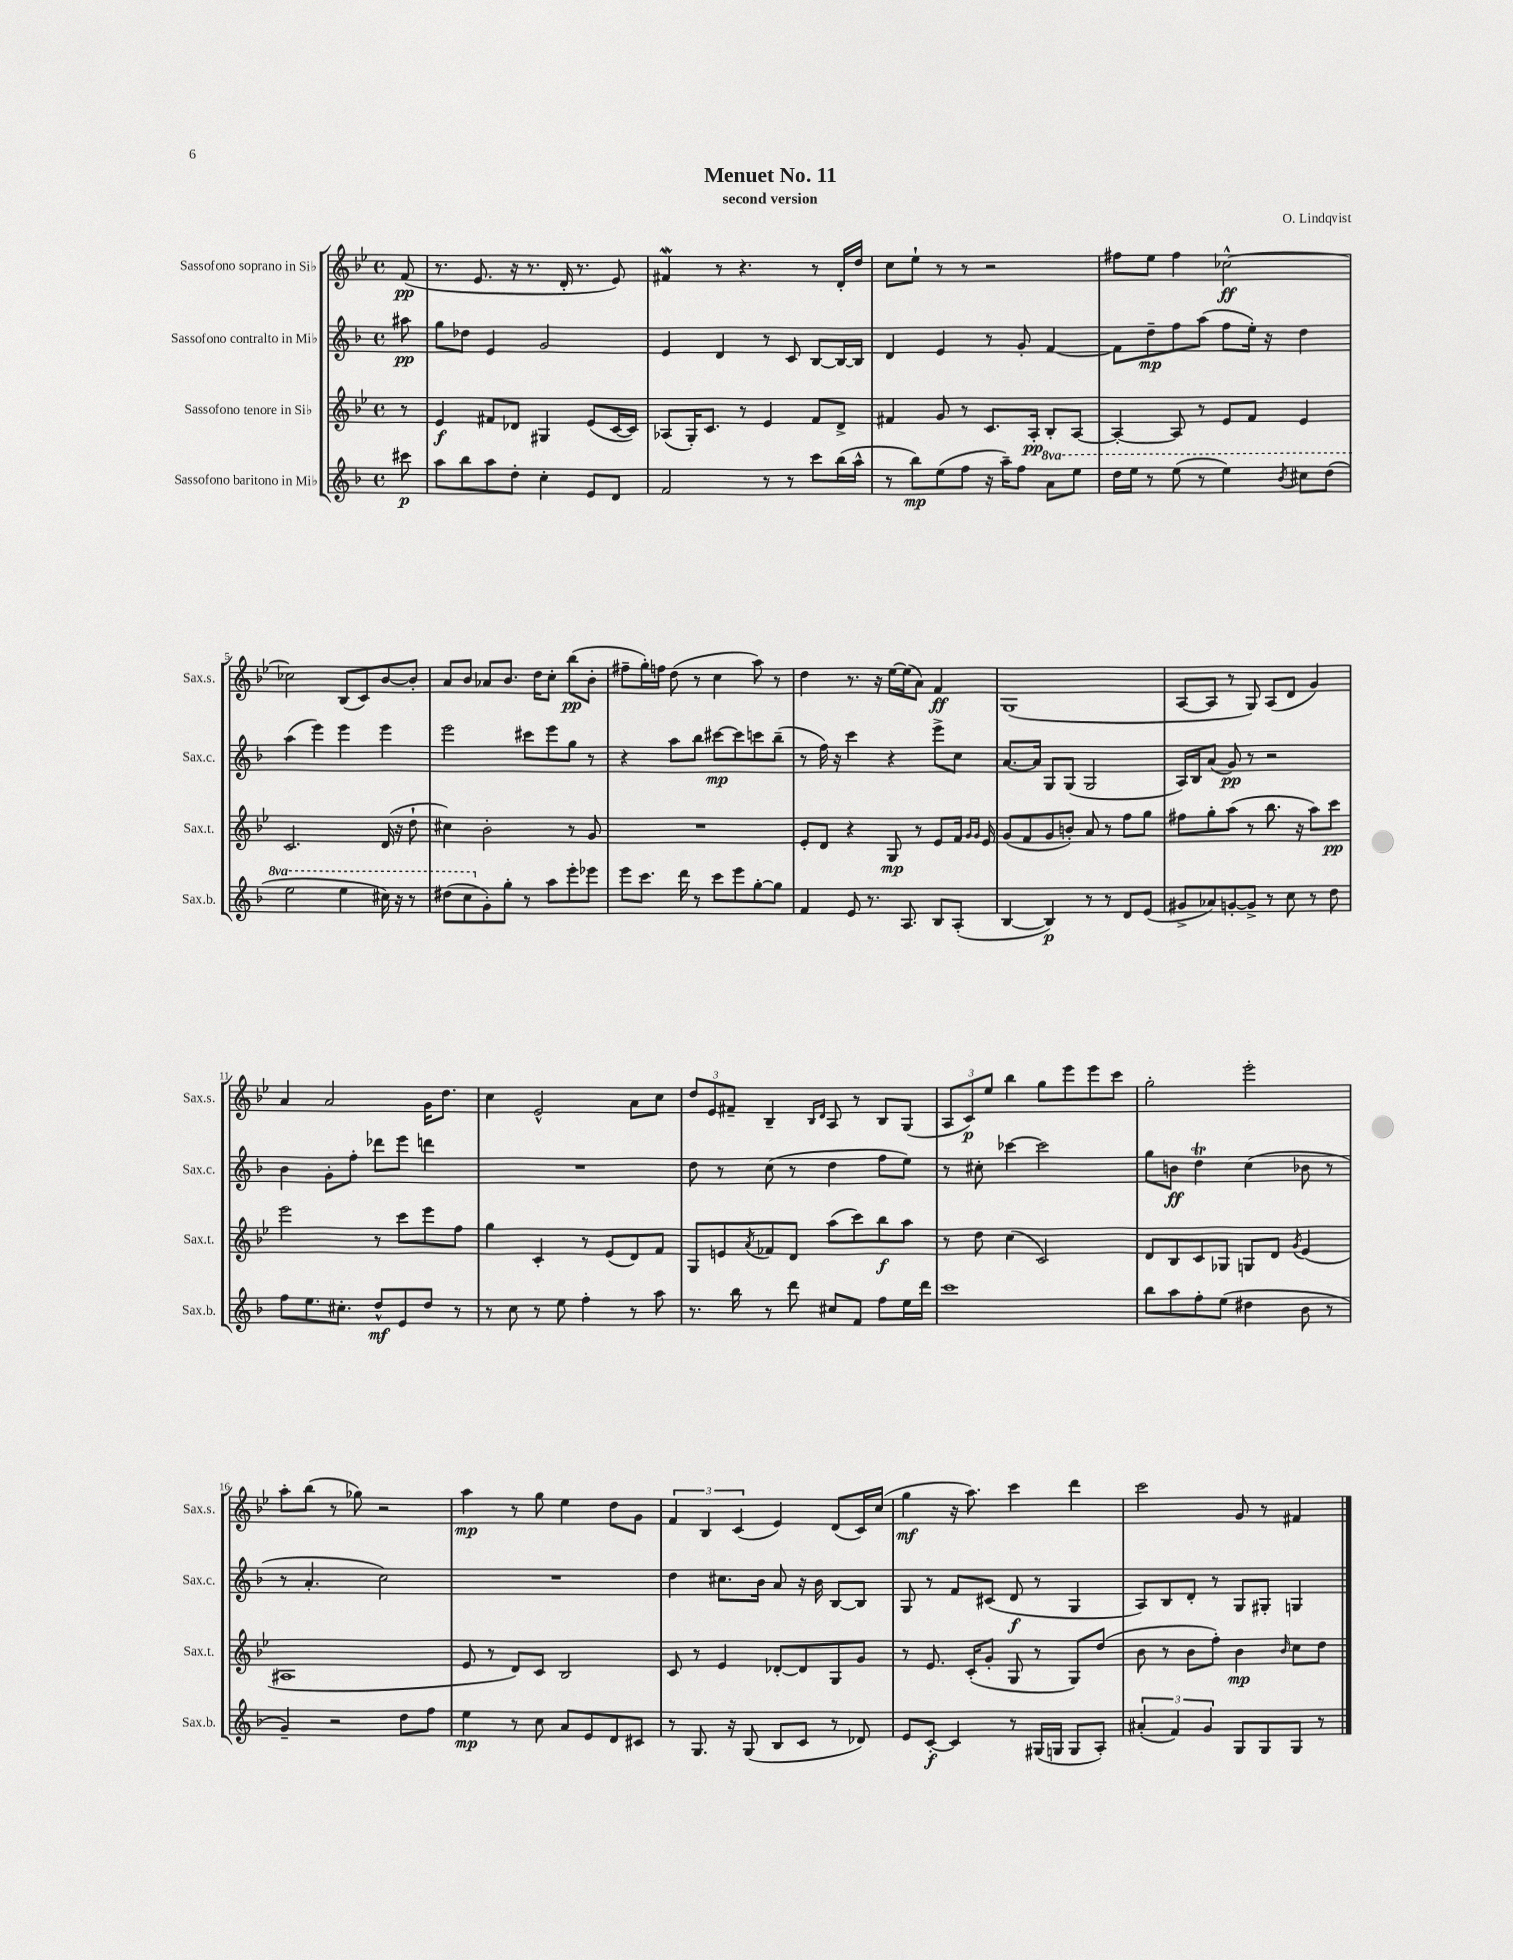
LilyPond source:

\header { title = "Menuet No. 11" composer = "O. Lindqvist" subtitle = "second version" }
<<
\new StaffGroup <<
\new Staff = "s0" \with { instrumentName = "Sassofono soprano in Sib" shortInstrumentName = "Sax.s." } {
    \clef treble \key bes \major \defaultTimeSignature \time 4/4 \partial 8
    f'8\pp( |
    r8. ees'8. r16 r8. d'16-. r8. ees'8) |
    fis'4\mordent r8 r4. r8 d'16-. d''16 |
    c''8 ees''8-! r8 r8 r2 |
    fis''8 ees''8 fis''4 ces''2~-^\ff |
    ces''2 bes8( c'8) bes'8~ bes'8-. |
    a'8 bes'8 aes'8 bes'8. d''16 c''8-. bes''8\pp( bes'8-. |
    fis''8-- g''16-.) f''16 d''8( r8 c''4 a''8) r8 |
    d''4 r8. r16 ees''16~ ees''16( a'8) f'4\ff |
    g1( |
    a8~ a8 r8 g8) a8( d'8 g'4) |
    a'4 a'2 g'16 d''8. |
    c''4 ees'2-^ a'8 c''8 |
    \tuplet 3/2 { d''8 ees'8 fis'8-- } bes4-- \grace { bes16 d'16 } a8 r8 bes8 g8( |
    \tuplet 3/2 { a8 c'8\p) ees''8 } bes''4 g''8 ees'''8 ees'''8 c'''8 |
    g''2-. ees'''2-. |
    a''8-. bes''8( r8 ges''8) r2 |
    a''4\mp r8 g''8 ees''4 d''8 g'8 |
    \tuplet 3/2 { f'4 bes4 c'4( } ees'4) d'8( c'16) c''16( |
    g''4\mf r16 a''8.) c'''4 d'''4 |
    c'''2 g'8 r8 fis'4 \bar "|." |
}
\new Staff = "s1" \with { instrumentName = "Sassofono contralto in Mib" shortInstrumentName = "Sax.c." } {
    \clef treble \key f \major \defaultTimeSignature \time 4/4 \partial 8
    ais''8\pp |
    g''8 des''8 e'4 g'2 |
    e'4 d'4 r8 c'8 bes8~ bes16~ bes16 |
    d'4 e'4 r8 g'8-. f'4~ |
    f'8 d''8--\mp f''8 a''8( f''8 e''16-.) r16 d''4 |
    a''4( e'''4) e'''4 e'''4 |
    e'''2 cis'''8 e'''8 g''8 r8 |
    r4 a''8 bes''8 cis'''8~\mp cis'''8 c'''8 bes''8--( |
    r8 f''16) r16 c'''4 r4 e'''8-> c''8 |
    a'8.~ a'16 g8 g8( g2 |
    a16) bes16 a'8( g'8\pp) r8 r2 |
    bes'4 g'8-. f''8-. des'''8 e'''8 d'''4 |
    R1 |
    d''8 r8 c''8( r8 d''4 f''8 e''8) |
    r8 cis''8-. ces'''4~ ces'''2 |
    g''8 b'8\ff d''4\trill c''4( bes'8 r8 |
    r8 a'4.-. c''2) |
    R1 |
    d''4 cis''8. bes'16 a'8 r16 bes'16 bes8~ bes8 |
    g8 r8 f'8 cis'8( d'8\f r8 g4 |
    a8) bes8 d'8-. r8 g8 gis8-. g4 \bar "|." |
}
\new Staff = "s2" \with { instrumentName = "Sassofono tenore in Sib" shortInstrumentName = "Sax.t." } {
    \clef treble \key bes \major \defaultTimeSignature \time 4/4 \partial 8
    r8 |
    ees'4\f fis'8 des'8 gis4 ees'8( c'16~ c'16) |
    aes8( g16-.) c'8. r8 ees'4 f'8 d'8-> |
    fis'4 g'8 r8 c'8. a16-.\pp bes8-. a8~ |
    a4~-. a8 r8 ees'8 f'8 ees'4 |
    c'2. d'16( r16 d''8-! |
    cis''4) bes'2-. r8 g'8 |
    R1 |
    ees'8-. d'8 r4 g8\mp r8 ees'8 f'16 \grace { g'16 g'16 } ees'16 |
    g'8( f'8 g'8 b'8-.) a'8 r8 f''8 g''8 |
    fis''8 g''8-. a''8( r8 bes''8. r16 a''8) c'''8\pp |
    ees'''2 r8 c'''8 ees'''8 f''8 |
    g''4 c'4-. r8 ees'8( d'8) f'8 |
    g8 e'8 \acciaccatura { a'8 } fes'8 d'8 a''8( c'''8) bes''8\f a''8 |
    r8 d''8 c''4( c'2) |
    d'8 bes8 c'8 ges8 g8 d'8 \acciaccatura { g'8 } ees'4( |
    ais1 |
    ees'8 r8 d'8) c'8 bes2 |
    c'8 r8 ees'4 des'8~-. des'8 g8 g'8 |
    r8 ees'8. c'16-.( g'8-. g8 r8 g8) d''8( |
    bes'8 r8 bes'8 f''8-.) bes'4\mp \grace { bes'16 } c''8 d''8 \bar "|." |
}
\new Staff = "s3" \with { instrumentName = "Sassofono baritono in Mib" shortInstrumentName = "Sax.b." } {
    \clef treble \key f \major \defaultTimeSignature \time 4/4 \set Staff.ottavationMarkups = #ottavation-simple-ordinals \partial 8
    cis'''8\p |
    a''8 bes''8 a''8 d''8-. c''4-. e'8 d'8 |
    f'2 r8 r8 c'''8 bes''16( a''16-^ |
    r8 bes''8\mp) e''8( f''8 r16 a''16--) f''8 \ottava #1 a''8 e'''8 |
    d'''16 e'''16 r8 e'''8( r8 e'''4) \acciaccatura { bes''8 } cis'''8 d'''8( |
    e'''2 e'''4 cis'''16) r16 r8 |
    dis'''8( c'''8 \ottava #0 g'8-.) g''8-. r8 a''8 e'''8-. ees'''8 |
    e'''8 c'''8. d'''16 r8 c'''8 e'''8 g''8~-. g''8 |
    f'4 e'8 r8. a8. bes8 a8-.( |
    bes4~ bes4\p) r8 r8 d'8 e'8( |
    gis'8-> aes'8) g'8~-. g'8-> r8 c''8 r8 d''8 |
    f''8 e''8. cis''8.-. d''8-^\mf e'8 d''8 r8 |
    r8 c''8 r8 e''8 f''4-. r8 a''8 |
    r8. bes''16 r8 d'''8 cis''8 f'8 f''8 e''16 d'''16 |
    c'''1 |
    bes''8 a''8 f''8-. e''8( dis''4 bes'8 r8 |
    g'4--) r2 d''8 f''8 |
    e''4\mp r8 c''8 a'8 e'8 d'8 cis'8 |
    r8 g8. r16 g8( bes8 c'8 r8 des'8) |
    e'8 c'8~-.\f c'4 r8 gis16( g16 g8 a8-.) |
    \tuplet 3/2 { ais'4-.( f'4) g'4 } g8 g8 g8 r8 \bar "|." |
}
>>
>>
